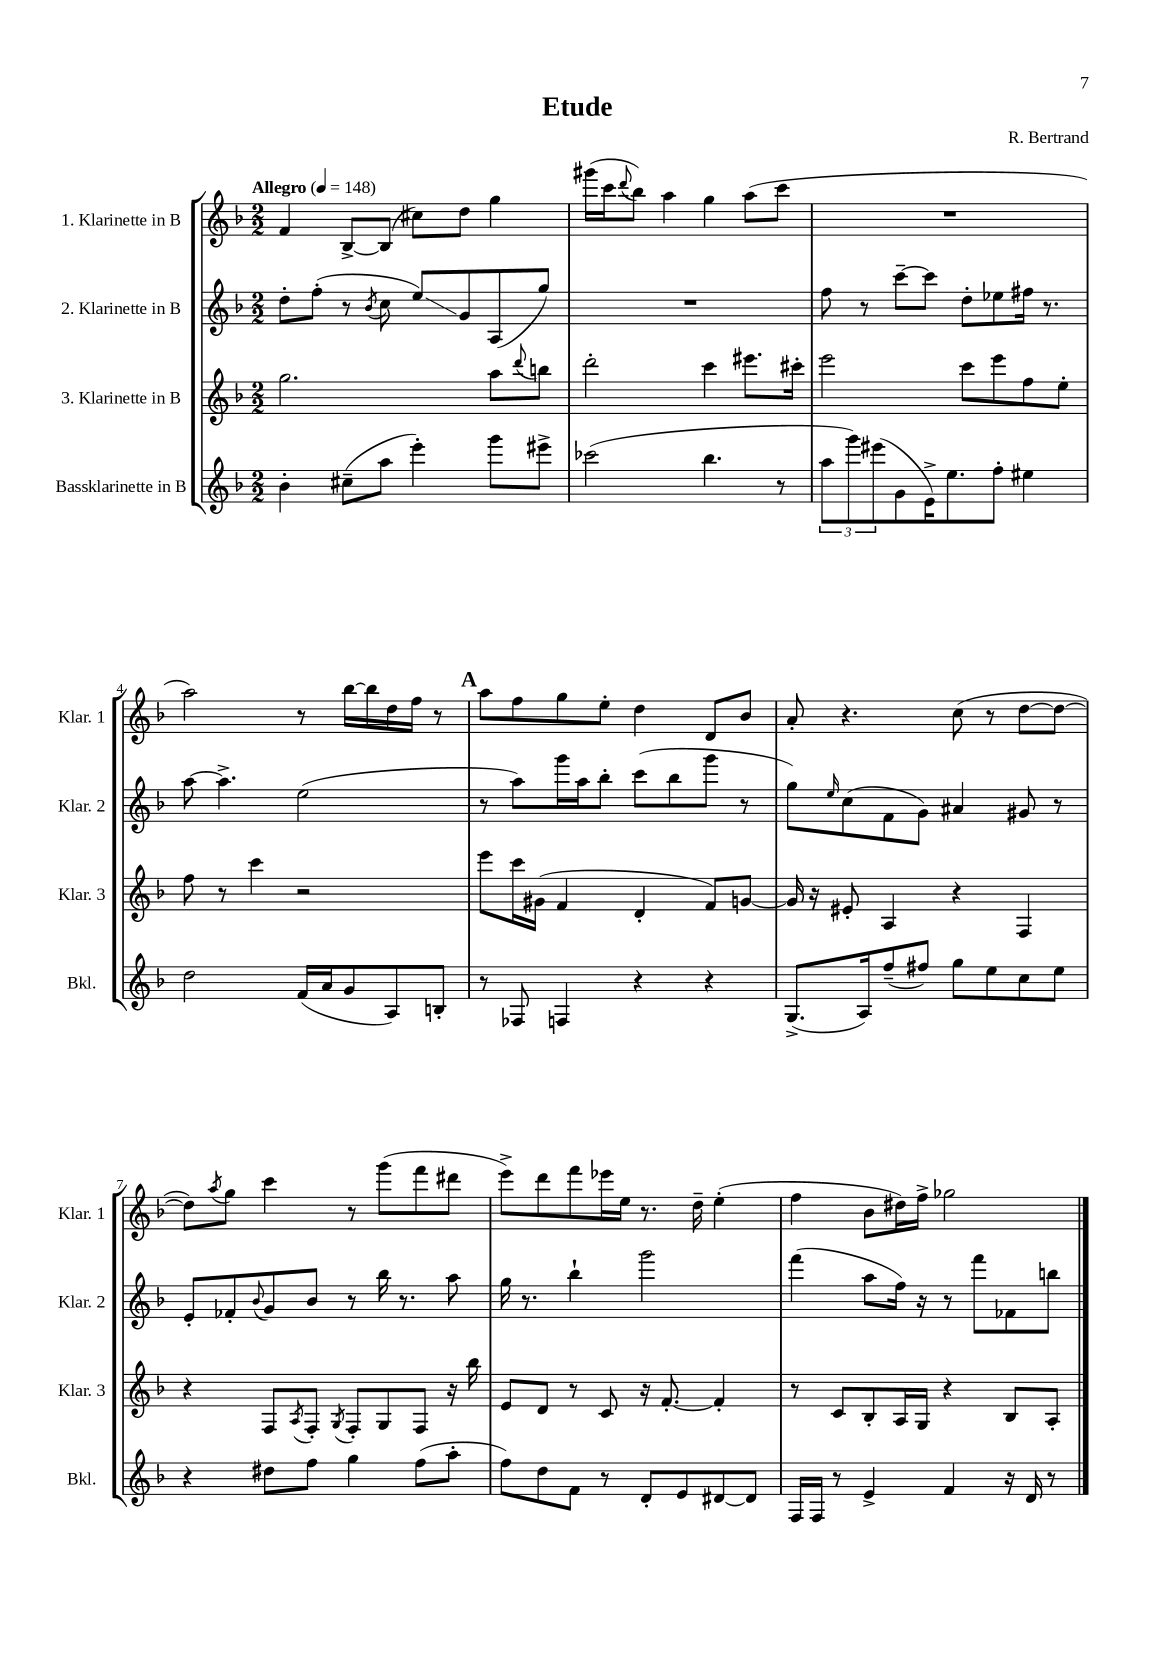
\header { title = "Etude" composer = "R. Bertrand" }
<<
\new StaffGroup <<
\new Staff = "s0" \with { instrumentName = "1. Klarinette in B" shortInstrumentName = "Klar. 1" } {
    \clef treble \key f \major \numericTimeSignature \time 2/2 \tempo "Allegro" 4 = 148
    f'4 bes8~-> bes8( cis''8) d''8 g''4 |
    gis'''16( c'''16 \appoggiatura { d'''8 } bes''8) a''4 g''4 a''8( c'''8 |
    R1 |
    a''2) r8 bes''16~ bes''16 d''16 f''16 r8 |
    \mark \markup { \bold "A" } a''8 f''8 g''8 e''8-. d''4 d'8 bes'8 |
    a'8-. r4. c''8( r8 d''8~ d''8~ |
    d''8) \acciaccatura { a''8 } g''8 c'''4 r8 g'''8( f'''8 dis'''8 |
    e'''8->) d'''8 f'''8 ees'''16 e''16 r8. d''16-- e''4-.( |
    f''4 bes'8 dis''16) f''16-> ges''2 \bar "|." |
}
\new Staff = "s1" \with { instrumentName = "2. Klarinette in B" shortInstrumentName = "Klar. 2" } {
    \clef treble \key f \major \numericTimeSignature \time 2/2
    d''8-. f''8-.( r8 \acciaccatura { bes'8 } c''8 e''8\glissando) g'8 a8( g''8) |
    R1 |
    f''8 r8 c'''8~-- c'''8 d''8-. ees''8 fis''16 r8. |
    a''8~ a''4.-> e''2( |
    \mark \markup { \bold "A" } r8 a''8) g'''16 a''16 bes''8-. c'''8( bes''8 g'''8 r8 |
    g''8) \grace { e''16 } c''8( f'8 g'8) ais'4 gis'8 r8 |
    e'8-. fes'8-. \appoggiatura { bes'8 } g'8 bes'8 r8 bes''16 r8. a''8 |
    g''16 r8. bes''4-! g'''2 |
    f'''4( a''8 f''16) r16 r8 f'''8 fes'8 b''8 \bar "|." |
}
\new Staff = "s2" \with { instrumentName = "3. Klarinette in B" shortInstrumentName = "Klar. 3" } {
    \clef treble \key f \major \numericTimeSignature \time 2/2
    g''2. a''8 \appoggiatura { d'''8 } b''8 |
    d'''2-. c'''4 eis'''8. cis'''16-. |
    e'''2 c'''8 e'''8 f''8 e''8-. |
    f''8 r8 c'''4 r2 |
    \mark \markup { \bold "A" } e'''8 c'''16 gis'16( f'4 d'4-. f'8) g'8~ |
    g'16 r16 eis'8-. a4 r4 f4 |
    r4 f8 \acciaccatura { a8 } f8-. \acciaccatura { g8 } f8-. g8 f8 r16 bes''16 |
    e'8 d'8 r8 c'8 r16 f'8.~-. f'4-. |
    r8 c'8 bes8-. a16 g16 r4 bes8 a8-. \bar "|." |
}
\new Staff = "s3" \with { instrumentName = "Bassklarinette in B" shortInstrumentName = "Bkl." } {
    \clef treble \key f \major \numericTimeSignature \time 2/2
    bes'4-. cis''8--( a''8 e'''4-.) g'''8 eis'''8-> |
    ces'''2( bes''4. r8 |
    \tuplet 3/2 { a''8 g'''8) eis'''8( } g'8 e'16->) e''8. f''8-. eis''4 |
    d''2 f'16( a'16 g'8 a8) b8-. |
    \mark \markup { \bold "A" } r8 fes8 f4 r4 r4 |
    g8.->( a16) f''8--( fis''8) g''8 e''8 c''8 e''8 |
    r4 dis''8 f''8 g''4 f''8( a''8-. |
    f''8) d''8 f'8 r8 d'8-. e'8 dis'8~ dis'8 |
    f16 f16 r8 e'4-> f'4 r16 d'16 r8 \bar "|." |
}
>>
>>
